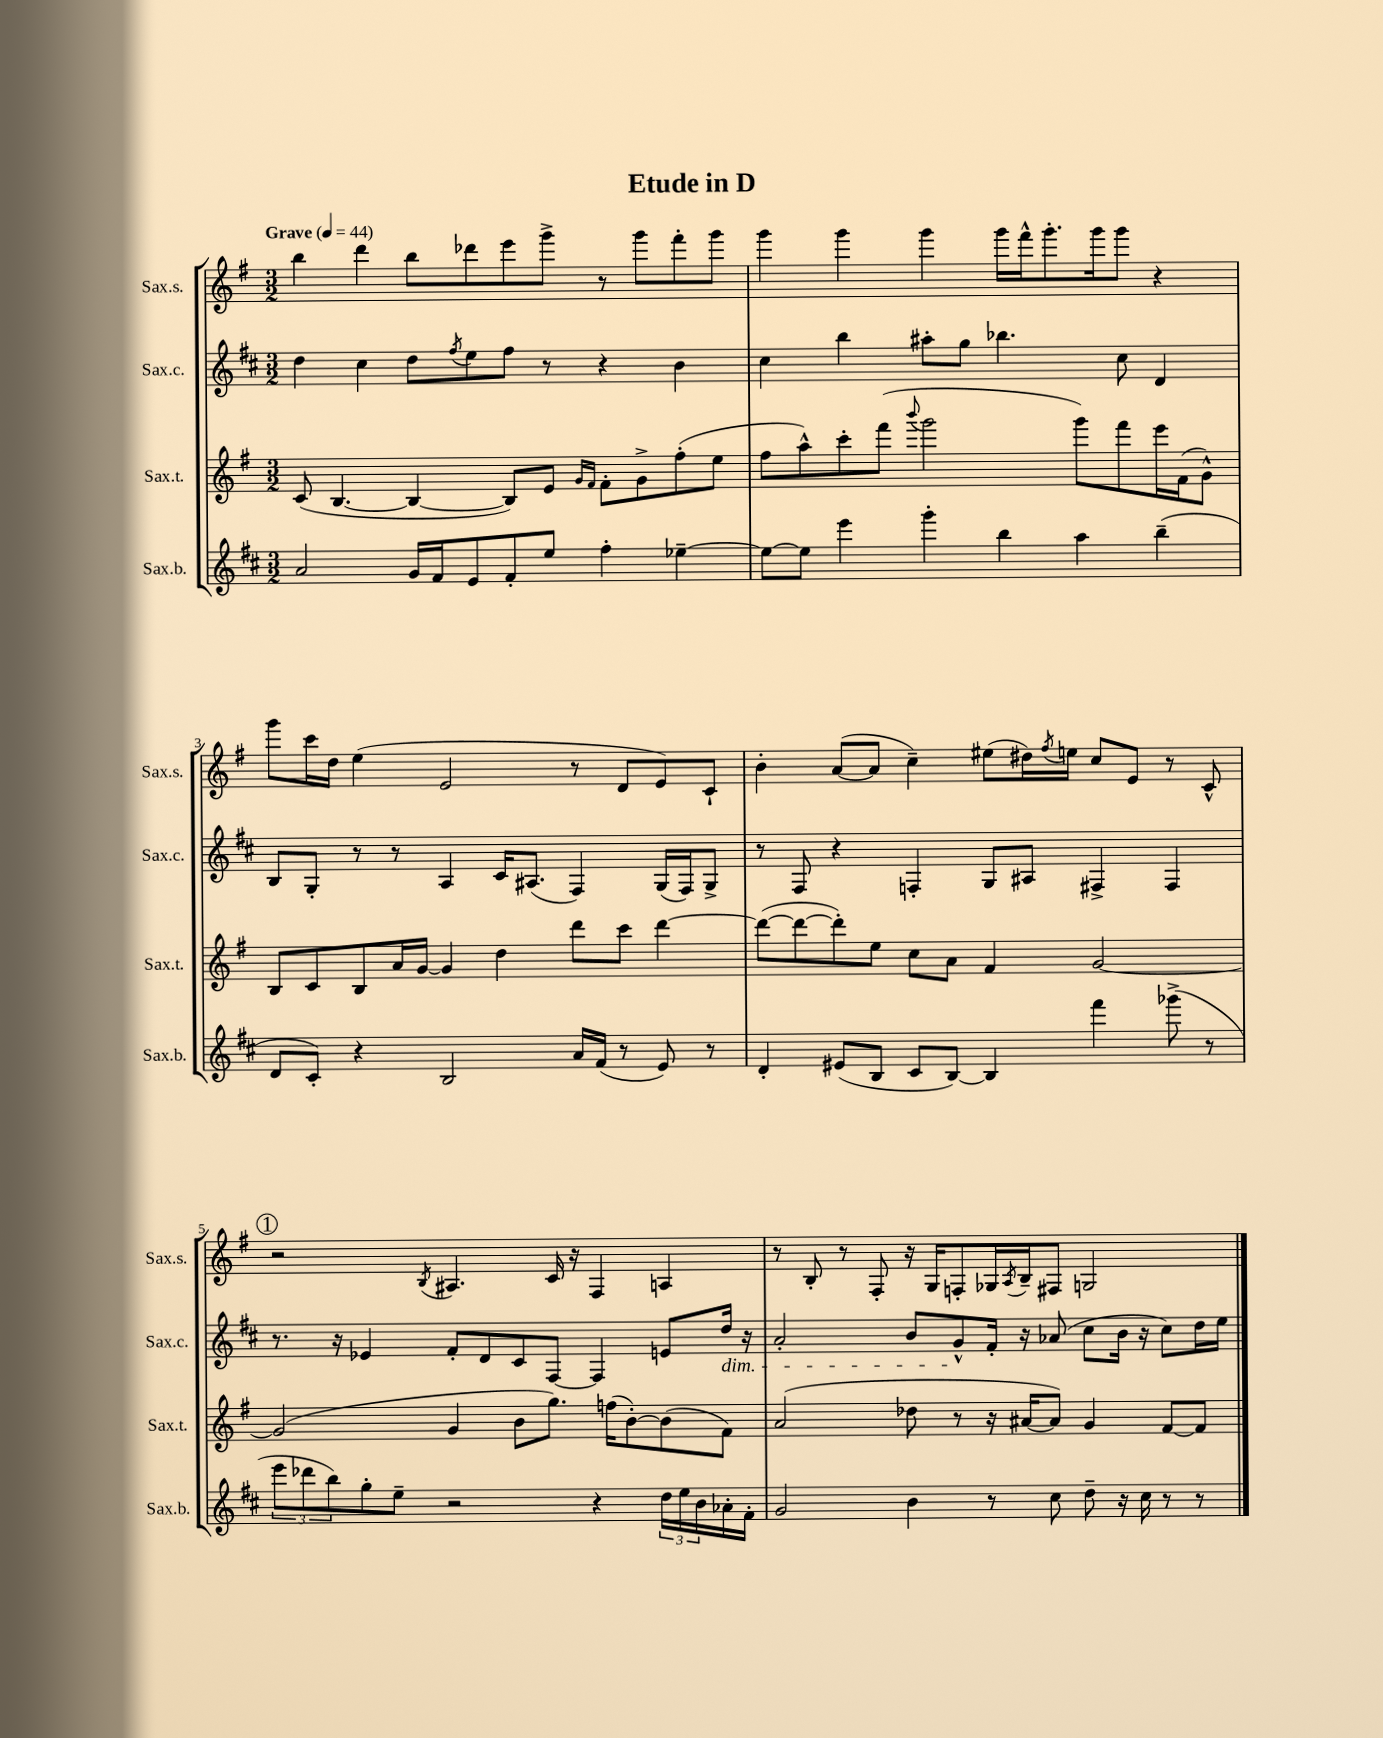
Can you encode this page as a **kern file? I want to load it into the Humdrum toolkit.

**kern	**kern	**kern	**kern
*part4	*part3	*part2	*part1
*staff4	*staff3	*staff2	*staff1
*I"Sax.b.	*I"Sax.t.	*I"Sax.c.	*I"Sax.s.
*I'Sax.b.	*I'Sax.t.	*I'Sax.c.	*I'Sax.s.
*clefG2	*clefG2	*clefG2	*clefG2
*k[f#c#]	*k[f#]	*k[f#c#]	*k[f#]
*M3/2	*M3/2	*M3/2	*M3/2
*MM44	*MM44	*MM44	*MM44
=1	=1	=1	=1
!	!	!	!LO:TX:a:B:t=Grave
2a/	(8c/	4dd\	4bb\
.	[4.B/	.	.
.	.	4cc#\	4ddd\
16g/LL	4B/_	8dd\L	8bb\L
16f#/J	.	.	.
.	.	8qff#/	.
8e/	.	8ee\	8ddd-X\
8f#'/	8B/L])	8ff#\J	8eee\
8ee/J	8e/J	8r	8ggg^\J
.	16qqg/LL	.	.
.	16qqf#/JJ	.	.
4ff#'\	8f#'\L	4r	8r
.	8g^\	.	8ggg\L
[4ee-X~\	(8ff#'\	4b\	8fff#'\
.	8ee\J	.	8ggg\J
=2	=2	=2	=2
8ee-\L_	8ff#\L	4cc#\	4ggg\
8ee-\J]	8aa^^\)	.	.
4eee\	8ccc'\	4bb\	4ggg\
.	(8fff#\J	.	.
.	8qqbbb/	.	.
4ggg'\	2ggg\	8aa#X'\L	4ggg\
.	.	8gg\J	.
4bb\	.	4.bb-X\	16ggg\LL
.	.	.	16fff#^^\J
.	.	.	8.ggg'\
4aa\	8ggg\L)	.	.
.	.	.	16ggg\k
.	8fff#\	8cc#\	8ggg\J
(4bb~\	16eee\L	4d/	4r
.	(16f#\J	.	.
.	8g^^\J)	.	.
!!LO:LB:g=z
=3	=3	=3	=3
8d/L	8B/L	8B/L	8ggg\L
8c#'/J)	8c/	8G'/J	16ccc\L
.	.	.	16dd\JJ
4r	8B/	8r	(4ee\
.	16a/L	8r	.
.	[16g/JJ	.	.
2B/	4g/]	4A/	2e/
.	4dd\	16c#/KL	.
.	.	(8.A#X/J	.
16a/LL	8ddd\L	4F#/)	8r
(16f#/JJ	.	.	.
8r	8ccc\J	.	8d/L
8e/)	[4ddd\	(16G/LL	8e/)
.	.	16F#/J)	.
8r	.	8G^/J	8c`/J
=4	=4	=4	=4
4d'/	(8ddd\L_	8r	4b'\
.	8ddd\_	8F#/	.
(8e#X/L	8ddd'\])	4r	([8a/L
8B/J	8ee\J	.	8a/J]
8c#/L	8cc\L	4Fn'/	4cc~\)
[8B/J)	8a\J	.	.
4B/]	4f#/	8G/L	(8ee#X\L
.	.	8A#X/J	16dd#X\L)
.	.	.	8qff#/
.	.	.	16een\JJ
4fff#\	[2g/	4F#X^/	8cc/L
.	.	.	8e/J
(8ggg-X^\	.	4F#/	8r
8r	.	.	8c^^/
!!LO:LB:g=z
!!LO:REH:place=s1:t=1
=5	=5	=5	=5
12eee\L	(2g/]	8.r	2r
12ddd-X\	.	.	.
12bb\)	.	.	.
.	.	16r	.
8gg'\	.	4e-X/	.
8ee~\J	.	.	.
.	.	.	8qB/
2r	4g/	8f#'/L	4.A#X/
.	.	8d/	.
.	8b\L	8c#/	.
.	8.gg\J)	[8F#/J	16c/
.	.	.	16r
4r	.	4F#/]	4F#/
.	(16ffn\KL	.	.
.	[8b'\)	.	.
24dd\LL	(8b\]	8en/L	4An/
24ee\	.	.	.
24b\	.	.	.
!	!	!LO:TX:b:i:t=dim.	!
16a-X'\	8f#\J)	16dd/Jk	.
16f#'\JJ	.	16r	.
=6	=6	=6	=6
2g/	(2a/	2a'/	8r
.	.	.	8B'/
.	.	.	8r
.	.	.	8F#'/
4b\	8dd-X\	8b/L	16r
.	.	.	16G/KL
.	8r	8g^^/	8Fn'/
8r	16r	16f#'/Jk	16G-X/L
.	.	.	8qA/
.	[16a#X/KL	16r	16B~/J
8cc#\	8a#/J])	(8a-X/	8F#X/J
8dd~\	4g/	8cc#\L	2Gn/
16r	.	16b\Jk	.
16cc#\	.	16r	.
8r	[8f#/L	8cc#\L)	.
8r	8f#/J]	16dd\L	.
.	.	16ee\JJ	.
==	==	==	==
*-	*-	*-	*-
